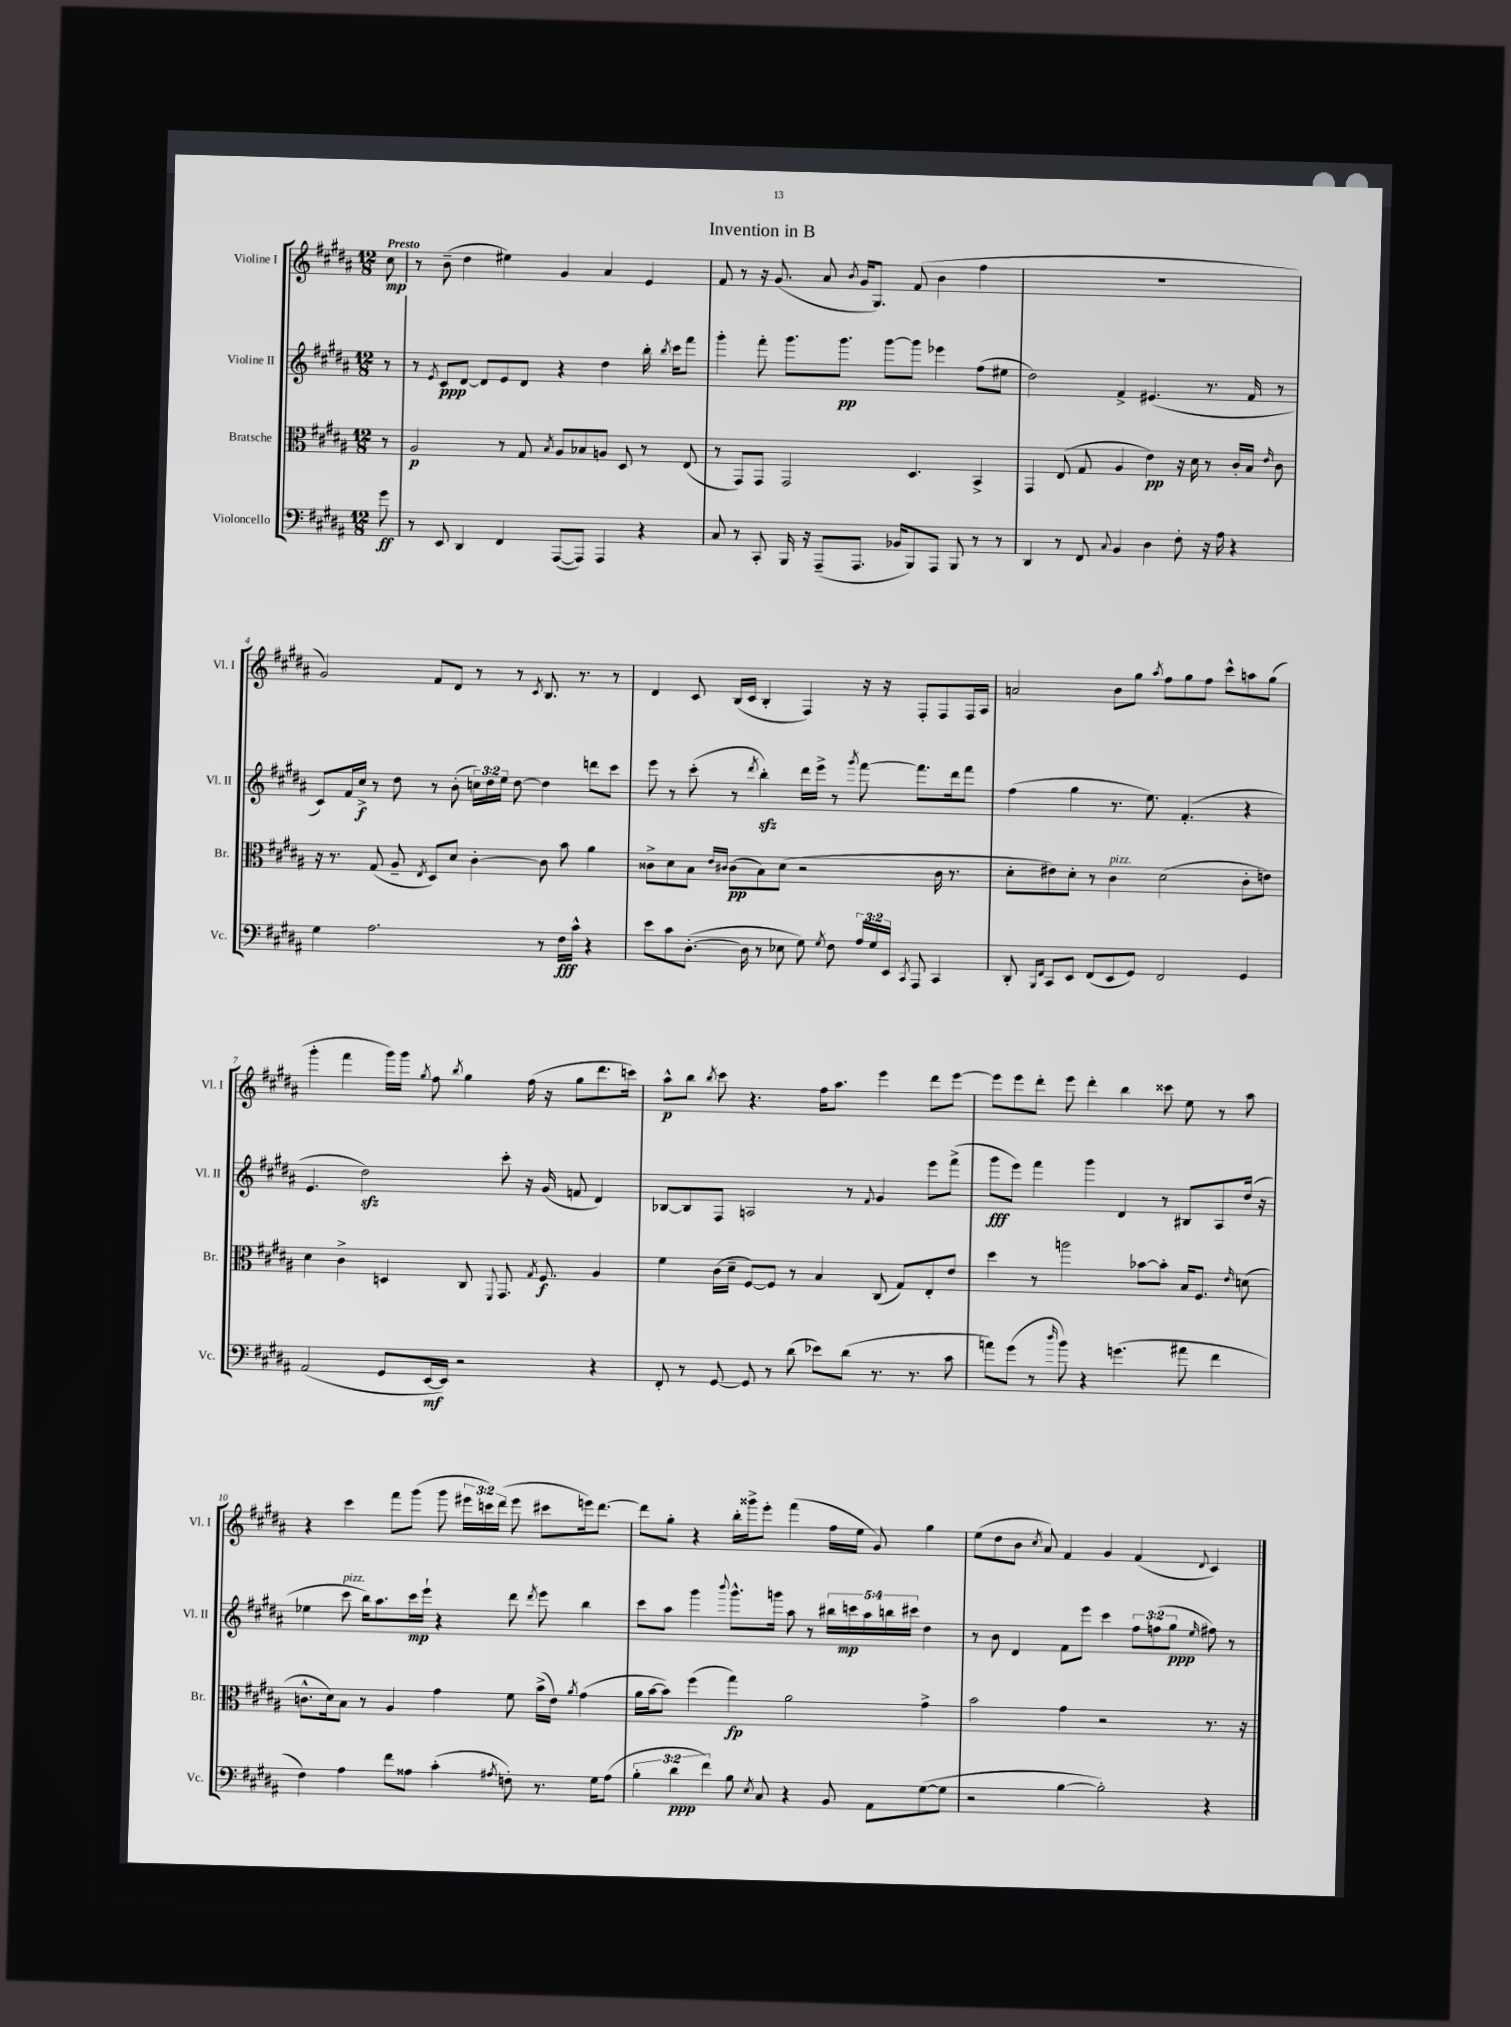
\header { title = "Invention in B" }
<<
\new StaffGroup <<
\new Staff = "s0" \with { instrumentName = "Violine I" shortInstrumentName = "Vl. I" } {
    \clef treble \key b \major \numericTimeSignature \time 12/8 \override Staff.TupletNumber.text = #tuplet-number::calc-fraction-text \partial 8 \tempo "Presto"
    \autoBeamOff cis''8\mp |
    r8 b'8--( dis''4 eis''4) gis'4 ais'4 e'4 |
    fis'8 r8 r16 gis'8.( ais'8 \acciaccatura { b'8 } gis'16[ gis8.]) fis'8( b'4 fis''4 |
    R1. |
    gis'2) fis'8[ dis'8] r8 r8 \acciaccatura { cis'8 } b8. r8. r8 |
    dis'4 cis'8 b16[( cis'16] b4-. fis4) r16 r16 fis8[-. fis8 fis16 ais16] |
    a'2 b'8[ gis''8] \acciaccatura { ais''8 } fis''8[ gis''8 fis''8] cis'''8[-^ a''8 gis''8]( |
    gis'''4-. fis'''4 gis'''16[) gis'''16] \acciaccatura { gis''8 } fis''8 \acciaccatura { b''8 } gis''4 fis''16( r16 gis''8[ dis'''8. c'''16]) |
    ais''8[-^\p b''8] \acciaccatura { b''8 } cis'''8 r4. fis''16[ ais''8.] e'''4 dis'''8[ e'''8]~ |
    e'''8[ e'''8 dis'''8]-. e'''8 dis'''4-. b''4 cisis'''8 e''8 r8 ais''8 |
    r4 cis'''4 fis'''8[ gis'''8]( gis'''8 \tuplet 3/2 { eis'''16[ c'''16) dis'''16]( } eis'''8 cis'''8[ e'''16) dis'''8.]~ |
    dis'''8[ gis''8]-. r4 b''16[-. gisis'''16-> e'''8]-. fis'''4( fis''16[ e''16] gis'8) gis''4 |
    e''8[( dis''8 b'8] \acciaccatura { cis''8 } ais'8) fis'4 gis'4 fis'4( \appoggiatura { dis'8 } cis'4) \bar "|." |
}
\new Staff = "s1" \with { instrumentName = "Violine II" shortInstrumentName = "Vl. II" } {
    \clef treble \key b \major \numericTimeSignature \time 12/8 \override Staff.TupletNumber.text = #tuplet-number::calc-fraction-text \partial 8
    \autoBeamOff r8 |
    r8 \acciaccatura { e'8 } cis'8[\ppp dis'8]~ dis'8[ e'8 dis'8] r4 dis''4 b''16-. \acciaccatura { b''8 } cis'''16[ fis'''8] |
    gis'''4-. fis'''8-. gis'''8.[ gis'''8.]\pp gis'''8[~ gis'''8] ees'''4 fis''8[( eis''8] |
    dis''2) fis'4-> eis'4.( r8. fis'16 r8 |
    cis'8[) fis'16 cis''16]->\f r8 dis''8 r8 b'8-.( \tuplet 3/2 { c''16[) dis''16 e''16] } dis''8~ dis''4 d'''8[ cis'''8] |
    e'''8 r8 cis'''8-.( r8 \acciaccatura { dis'''8 } b''4-.\sfz) dis'''16[ e'''16]-> r8 \acciaccatura { gis'''8 } fis'''8~ fis'''8.[ dis'''16 fis'''8] |
    fis''4( gis''4 r8. e''8.) fis'4.-.( r4 |
    e'4. dis''2\sfz) cis'''8-. r16 gis'16( f'8 dis'4) |
    bes8[~ bes8 fis8] a2 r8 \appoggiatura { fis'8 } gis'4 e'''8[ fis'''8]->( |
    gis'''8[\fff e'''8]) fis'''4 gis'''4 dis'4 r8 bis8[ ais8 dis''16]( r16 |
    ees''4 cis'''8^\markup { \italic "pizz." } b''16[) ais''8. cis'''16\mp e'''16]-! r4 dis'''8 \acciaccatura { dis'''8 } e'''8 b''4 |
    cis'''8[ ais''8] gis'''4 \appoggiatura { b'''8 } gis'''8.[-^ g'''16] ais''8 r8 \tuplet 5/4 { bis''16[ c'''16\mp ais''16 b''16 cis'''16] } dis''4 |
    r8 b'8 dis'4 fis'8[ e'''8] cis'''4 \tuplet 3/2 { fis''8[ f''8( gis''8]\ppp } \grace { e''16 } fis''8) r8 \bar "|." |
}
\new Staff = "s2" \with { instrumentName = "Bratsche" shortInstrumentName = "Br." } {
    \clef alto \key b \major \numericTimeSignature \time 12/8 \partial 8
    \autoBeamOff r8 |
    ais2\p r8 gis8 \acciaccatura { b8 } ais8[ bes8 a8] dis8 r8 e8( |
    r8 gis,8[) gis,8] gis,2 dis4. b,4-> |
    gis,4 e8( gis8 ais4 e'4\pp) r16 dis'16 r8 cis'16[-. b16] \grace { e'16 } cis'8 |
    r16 r8. gis8( ais8-- \acciaccatura { e8 } dis8[) dis'8] cis'4~-. cis'8 b'8 ais'4 |
    cisis'8[-> dis'8 b8] \grace { e'16[ cis'16] } cis'8[\pp( b8) dis'8]( r2 cis'16 r8. |
    dis'8[-. eis'8) dis'8]-. r8 cis'4^\markup { \italic "pizz." } dis'2( cis'8[-. e'8]) |
    dis'4 cis'4-> d4 cis8 \appoggiatura { fis,8 } gis,8. \acciaccatura { gis8 } fis8.\f ais4 |
    fis'4 cis'16[( dis'16]-- fis8[~) fis8] r8 b4 cis8( gis8[) e8-. e'8] |
    dis''4 r8 a''2 bes'8[~ bes'8]-. b16[ fis8.] \grace { e'16 } d'8( |
    c'8.[-^ dis'16) b8] r8 ais4 gis'4 fis'8 b'16[->( e'16]) \acciaccatura { ais'8 } gis'4( |
    ais'16[ b'16~ b'8]) fis''4( gis''4\fp) ais'2 gis'4-> |
    b'2 gis'4 r2 r8. r16 \bar "|." |
}
\new Staff = "s3" \with { instrumentName = "Violoncello" shortInstrumentName = "Vc." } {
    \clef bass \key b \major \numericTimeSignature \time 12/8 \override Staff.TupletNumber.text = #tuplet-number::calc-fraction-text \partial 8
    \autoBeamOff gis'8\ff |
    r8 e,8 dis,4 fis,4 ais,,8[~( ais,,8]) ais,,4 r4 |
    cis8 r8 cis,8-. b,,16 r16 ais,,8[--( ais,,8.] bes,16[ b,,8) ais,,8] b,,8 r8 r8 |
    dis,4 r8 fis,8 \appoggiatura { cis8 } b,4 dis4 fis8-. r16 ais16 r4 |
    gis4 ais2. r8 fis16[\fff cis'16]-^ r4 |
    e'8[ cis'8 dis8.]~-.( dis16 r8 ees8 gis8) \acciaccatura { gis8 } fis8 \tuplet 3/2 { ais16[ gis16 e,16] } \acciaccatura { cis,8 } ais,,8 cis,4 |
    dis,8-. \grace { b,,16[ fis,16] } cis,8[ e,8] fis,8[( e,8 gis,8]) fis,2 gis,4 |
    ais,2( gis,8[ e,16~\mf e,16]) r2 r4 |
    fis,8-. r8 gis,8~ gis,8 r8 dis'8( ees'8[) dis'8]( r8. r8. cis'8 |
    a'8[) gis'8]( r8 \grace { dis''16 } b'8) r4 g'4.( ais'8 fis'4 |
    fis4) ais4 fis'8[ aisis8] cis'4-.( \acciaccatura { ais8 } f8-.) r8. gis16[ ais8]( |
    \tuplet 3/2 { b4-. dis'4\ppp fis'4) } b8 \acciaccatura { e8 } cis8 r4 b,8 ais,8[ gis8~( gis8] |
    r2 b4~ b2-.) r4 \bar "|." |
}
>>
>>
